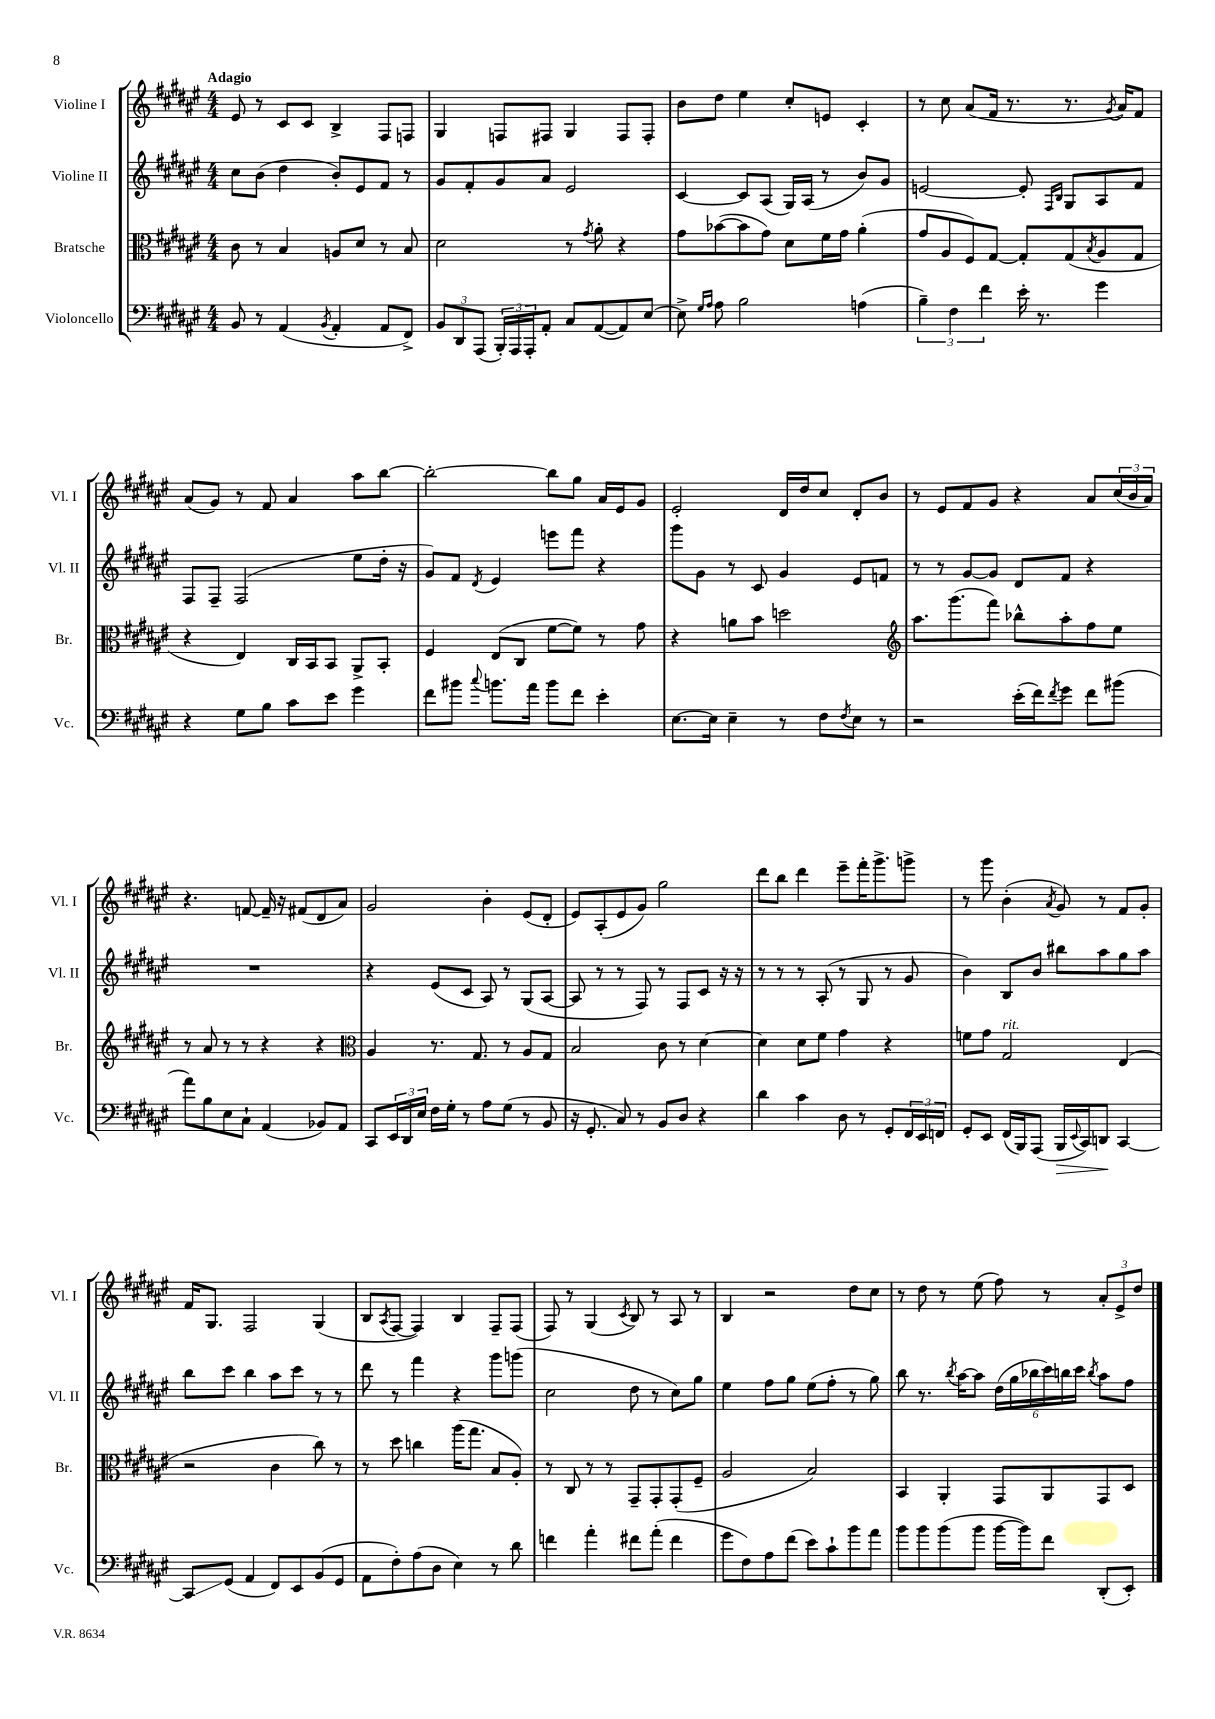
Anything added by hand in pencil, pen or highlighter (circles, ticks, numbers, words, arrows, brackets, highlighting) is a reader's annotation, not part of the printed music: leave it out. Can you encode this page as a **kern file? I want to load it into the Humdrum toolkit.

**kern	**kern	**kern	**kern
*staff4	*staff3	*staff2	*staff1
*clefF4	*clefC3	*clefG2	*clefG2
*k[f#c#g#d#a#e#]	*k[f#c#g#d#a#e#]	*k[f#c#g#d#a#e#]	*k[f#c#g#d#a#e#]
*M4/4	*M4/4	*M4/4	*M4/4
8BB	8c#	8cc#	8e#
8r	8r	(8b	8r
(4AA#	4B	4dd#	8c#
.	.	.	8c#
8qBB	.	.	.
4AA#'	8A	8b')	4B^
.	8d#	8e#	.
8AA#	8r	8f#	8F#
8FF#^)	8B	8r	8F
=	=	=	=
12BB	2d#	8g#	4G#
12DD#	.	.	.
.	.	8f#'	.
(12AAA#	.	.	.
24BBB')	.	8g#	8F
24AAA#	.	.	.
24AAA#'	.	.	.
8AA#'	.	8a#	8F#
8C#	8r	2e#	4G#
.	8qg#	.	.
([8AA#	8a#'	.	.
8AA#])	4r	.	8F#
[8E#	.	.	8F#'
=	=	=	=
8E#^]	8g#	[4c#	8b
16qqG#	.	.	.
16qqA#	.	.	.
8A#	([8b-	.	8dd#
2B	8b-]	8c#]	4ee#
.	8g#)	(8A#	.
.	8d#	16G#)	8cc#'
.	.	(16A#	.
.	16f#	8r	8e
.	16g#	.	.
(4A	(4a#'	8b)	4c#'
.	.	8g#	.
=	=	=	=
6B~)	8g#	[2e	8r
.	8A#	.	8cc#
6F#	.	.	.
.	8F#)	.	(8a#
6f#	.	.	.
.	[8G#	.	16f#
.	.	.	8.r
16e#'	8G#']	8e']	.
8.r	.	.	.
.	.	16qqF#	.
.	.	16qqB	.
.	(8G#	8G#	8.r
.	8qB	.	.
4g#	8A#	8A#	.
.	.	.	8qg#
.	.	.	16a#)
.	8G#	8f#	8f#
=	=	=	=
4r	4r	8F#	(8a#
.	.	8F#~	8g#)
8G#	4E#)	(2F#	8r
8B	.	.	8f#
8c#	16C#	.	4a#
.	16BB	.	.
8e#	8BB	.	.
4g#	8AA#^	8ee#	8aa#
.	8BB'	16dd#'	[8bb
.	.	16r	.
=	=	=	=
8f#	4F#	8g#)	2bb'_
8b#	.	8f#	.
8qqcc#	.	8qd#	.
8.b	(8E#	4e#	.
.	8C#	.	.
16a#	.	.	.
8b	[8f#	8eee	8bb]
8f#	8f#])	8fff#	8gg#
4e#'	8r	4r	16a#
.	.	.	16e#
.	8g#	.	8g#
=	=	=	=
[8.E#	4r	8ggg#	2e#'
.	.	8g#	.
16E#]	.	.	.
4E#~	8a	8r	.
.	8b	8c#	.
8r	2dd	4g#	16d#
.	.	.	16dd#
8F#	.	.	8cc#
8qF#	.	.	.
8E#	.	8e#	8d#'
8r	.	8f	8b
=	=	=	=
*	*clefG2	*	*
2r	8.aa#	8r	8r
.	.	8r	8e#
.	(8.ggg#	.	.
.	.	[8g#	8f#
.	8fff#)	8g#]	8g#
(16e#'	8bb-^^	8d#	4r
16f#)	.	.	.
8qf#	.	.	.
8g#	8aa#'	8f#	.
8f#	8ff#	4r	8a#
(8b#	8ee#	.	(24cc#
.	.	.	24b
.	.	.	24a#)
=	=	=	=
8a#)	8r	1r	4.r
8B	8a#	.	.
8E#	8r	.	.
8C#`	8r	.	[8f
(4AA#	4r	.	16f~]
.	.	.	16r
.	.	.	(8f#
8BB-)	4r	.	8d#
8AA#	.	.	8a#)
=	=	=	=
*	*clefC3	*	*
8CC#	4A#	4r	2g#
24EE#	.	.	.
24DD#	.	.	.
24E#	.	.	.
16F#	8.r	(8e#	.
16G#'	.	.	.
8r	.	8c#	.
.	8.G#	.	.
8A#	.	8A#)	4b'
(8G#	8r	8r	.
8r	8A#	(8G#	(8e#
8BB	8G#	[8A#	8d#'
=	=	=	=
16r	2B	8A#]	8e#)
8.GG#'	.	.	.
.	.	8r	(8A#'
8C#)	.	8r	8e#
8r	.	8F#)	8g#)
8BB	8c#	8r	2gg#
8D#	8r	8F#	.
4r	[4d#	8c#	.
.	.	16r	.
.	.	16r	.
=	=	=	=
4d#	4d#]	8r	8ddd#
.	.	8r	8bb
4c#	8d#	8r	4ddd#
.	8f#	(8A#'	.
8D#	4g#	8r	8eee#~
8r	.	8G#	16fff#'
.	.	.	8.ggg#^
8GG#'	4r	8r	.
24FF#	.	8g#	8ggg^
24EE#	.	.	.
24FF	.	.	.
=	=	=	=
8GG#'	8f	4b)	8r
8EE#	8g#	.	8ggg#
(16FF#	2G#	8B	(4b'
16BBB)	.	.	.
(8AAA#	.	8b	.
.	.	.	8qa#
16BBB	.	8bb#	8g#)
8qqEE#	.	.	.
16CC#)	.	.	.
8DD	.	8aa#	8r
[4CC#	(4E#	8gg#	8f#
.	.	8aa#	8g#'
=	=	=	=
8CC#]	2r	8bb	16f#
.	.	.	8.G#
(8GG#	.	8ccc#	.
4AA#	.	4bb	2F#
8FF#)	4c#	8aa#	.
8EE#	.	8ccc#	.
(8BB	8cc#)	8r	(4G#
8GG#	8r	8r	.
=	=	=	=
8AA#	8r	8ddd#	8B
.	.	.	8qA#
8F#')	8dd#	8r	[8F#
(8A#	4cc	4fff#	4F#])
8D#	.	.	.
4E#)	(16aa#	4r	4B
.	8.gg#	.	.
8r	8B	8ggg#	8F#~
8d#	8A#')	(8ggg	(8F#
=	=	=	=
4f	8r	2cc#	8F#)
.	8C#	.	8r
4a#'	8r	.	(4G#
.	8r	.	.
.	.	.	8qc#
8f#	8GG#~	8dd#	8B)
(8a#'	8GG#'	8r	8r
4f#	(8GG#'	8cc#)	8A#
.	8F#~	8gg#	8r
=	=	=	=
8g#	2A#	4ee#	4B
8F#)	.	.	.
8A#	.	8ff#	2r
(8f#	.	8gg#	.
8e#)	2B)	(8ee#	.
8c#`	.	8ff#'	.
8b	.	8r	8dd#
8a#	.	8gg#)	8cc#
=	=	=	=
8b	4BB	8bb	8r
8b	.	8.r	8dd#
(8b	4AA#'	.	8r
.	.	8qbb	.
.	.	[16aa#	.
8b	.	8aa#]	(8ee#
[16b	8GG#	(24dd#	8ff#)
.	.	24gg#	.
16b])	.	.	.
.	.	24bb-	.
8f#	8AA#	24ccc#)	8r
.	.	24bb	.
.	.	24ccc#	.
.	.	8qbb	.
(8DD#'	8GG#	8aa#	12a#'
.	.	.	12e#^
8EE#')	8D#	8ff#	.
.	.	.	12dd#
==	==	==	==
*-	*-	*-	*-
